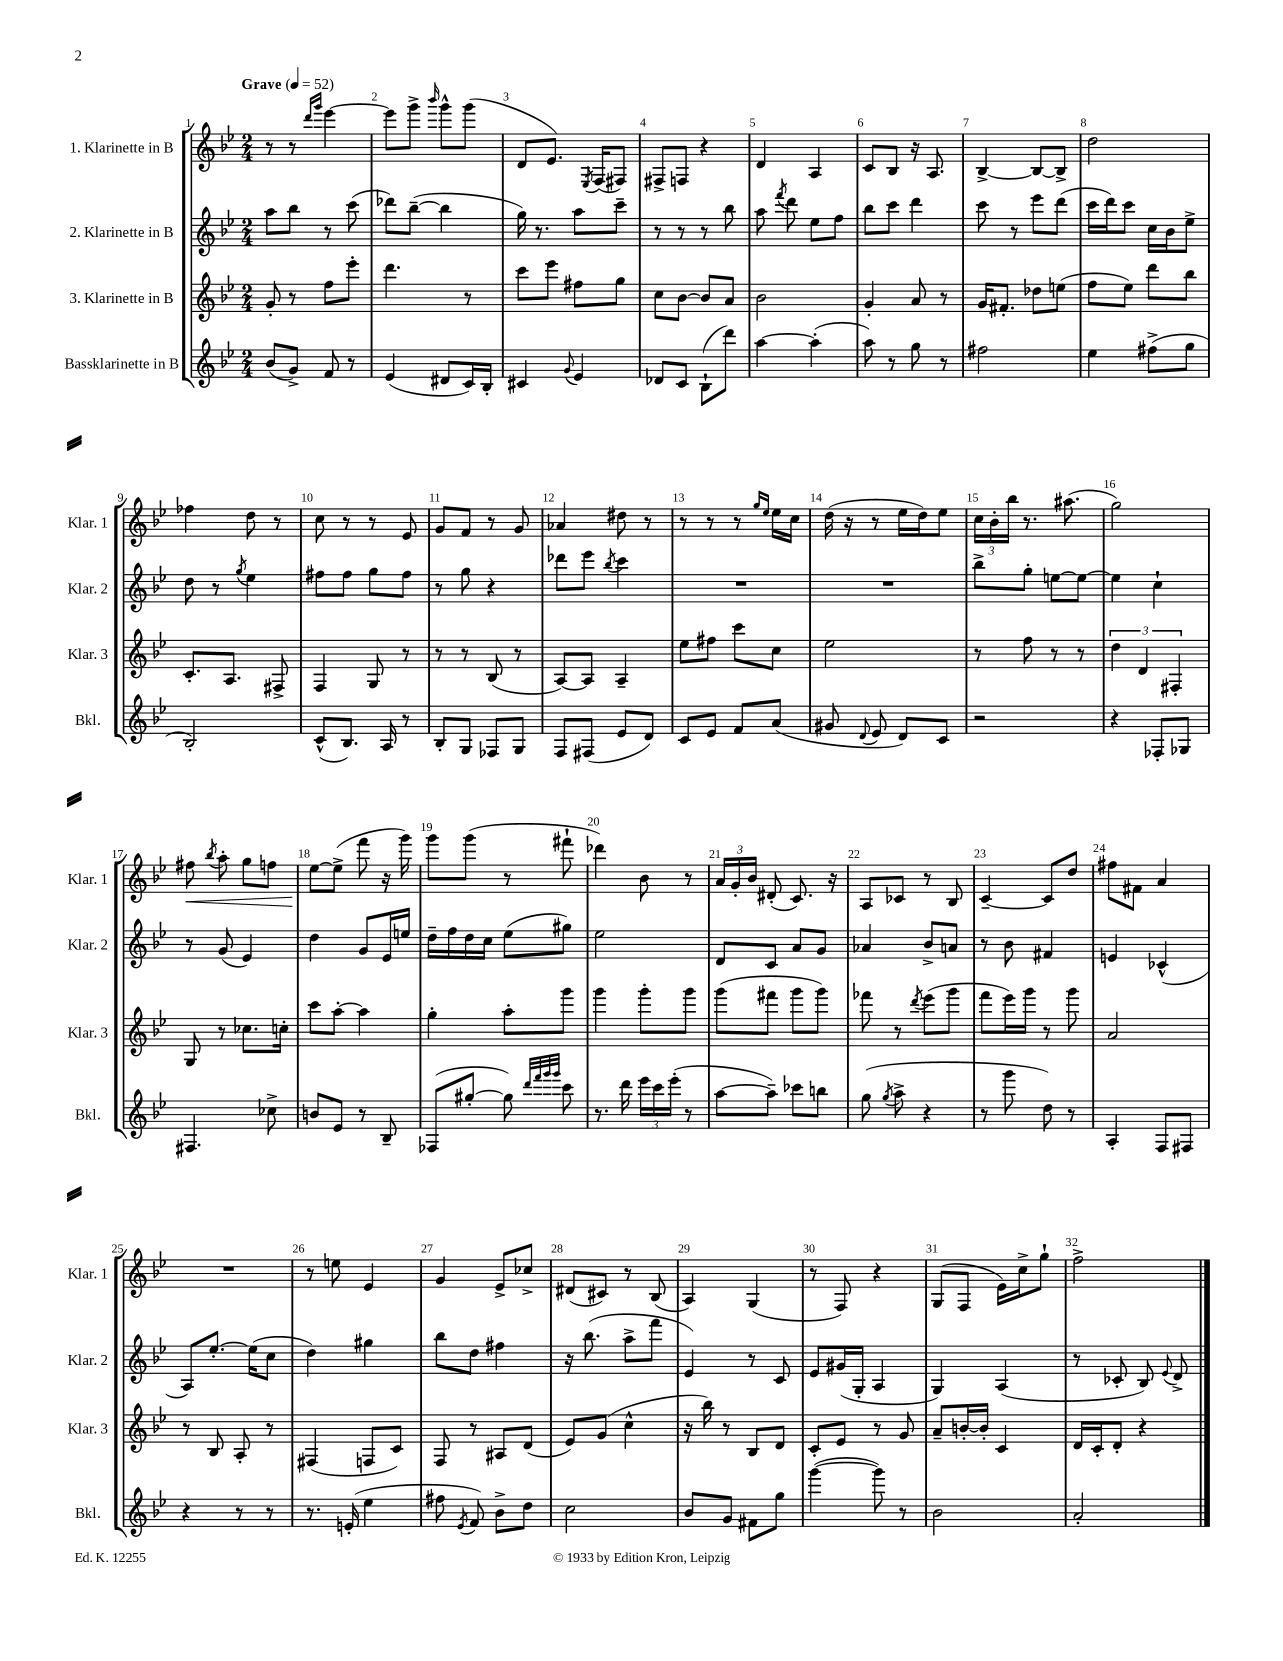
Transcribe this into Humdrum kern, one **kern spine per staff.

**kern	**kern	**kern	**kern
*staff4	*staff3	*staff2	*staff1
*clefG2	*clefG2	*clefG2	*clefG2
*k[b-e-]	*k[b-e-]	*k[b-e-]	*k[b-e-]
*M2/4	*M2/4	*M2/4	*M2/4
*MM52	*MM52	*MM52	*MM52
(8b-	8g'	8aa	8r
8g^)	8r	8bb-	8r
.	.	.	16qqddd
.	.	.	16qqggg
8f	8ff	8r	[4eee-
8r	8eee-'	(8ccc	.
=	=	=	=
(4e-	4.ddd	8ddd-)	8eee-]
.	.	([8bb-~	8ggg^
.	.	.	16qqbbb-
8d#	.	4bb-]	8ggg^^
16c)	8r	.	(8ggg
16B-'	.	.	.
=	=	=	=
4c#	8ccc	16gg)	8d
.	.	8.r	.
.	8eee-	.	8.e-)
8qqg	.	.	.
4e-	8ff#	8aa	.
.	.	.	8qE-
.	.	.	(16F
.	8gg	8ccc~	8F#)
=	=	=	=
8d-	8cc	8r	8F#^
8c	[8b-	8r	8F
(8B-`	8b-]	8r	4r
8ddd)	8a	8bb-	.
=	=	=	=
[4aa	2b-	8aa	4d
.	.	8qfff	.
.	.	8ddd	.
(4aa']	.	8ee-	4A
.	.	8ff	.
=	=	=	=
8aa)	4g'	8bb-	8c
8r	.	8ccc	8B-
8gg	8a	4ddd	16r
.	.	.	8.A
8r	8r	.	.
=	=	=	=
2ff#	16g	8ccc	[4B-^
.	8.f#'	.	.
.	.	8r	.
.	8dd-	8eee-	8B-_
.	(8ee	(8ddd	8B-^]
=	=	=	=
4ee-	8ff	16ccc	2dd
.	.	16ddd)	.
.	8ee-)	8ccc	.
(8ff#^	8ddd	16cc	.
.	.	16b-	.
8gg	8bb-	8ee-^	.
=	=	=	=
2B-')	8.c'	8dd	4ff-
.	.	8r	.
.	8.A	.	.
.	.	8qgg	.
.	.	4ee-	8dd
.	8F#^	.	8r
=	=	=	=
(8c^^	4F	8ff#	8cc
8.B-)	.	8ff#	8r
.	8G	8gg	8r
16A	.	.	.
8r	8r	8ff#	8e-
=	=	=	=
8B-'	8r	8r	8g
8G	8r	8gg	8f
8F-	(8B-	4r	8r
8G	8r	.	8g
=	=	=	=
8F	[8A)	8ddd-	4a-
(8F#	8A]	8eee-	.
.	.	8qbb-	.
8e-	4A~	4ccc	8dd#
8d)	.	.	8r
=	=	=	=
8c	8ee-	2r	8r
8e-	8ff#	.	8r
8f	8ccc	.	8r
.	.	.	16qqgg
.	.	.	16qqee-
(8a	8cc	.	16ee-
.	.	.	16cc
=	=	=	=
8g#	2ee-	2r	(16dd
.	.	.	16r
8qqd	.	.	.
8e-	.	.	8r
8d)	.	.	16ee-
.	.	.	16dd)
8c	.	.	8ee-
=	=	=	=
2r	8r	8bb-^	24cc
.	.	.	24b-'
.	.	.	24bb-
.	8ff	8gg'	8.r
.	8r	[8ee	.
.	.	.	(8.aa#
.	8r	8ee_	.
=	=	=	=
4r	6dd	4ee]	2gg)
.	6d	.	.
8F-'	.	4cc`	.
.	6F#'	.	.
8G-	.	.	.
=	=	=	=
4.F#	8G	8r	8ff#
.	.	.	8qbb-
.	8r	(8g	8aa'
.	8.cc-	4e-)	8gg
8cc-^	.	.	8ff
.	16cc'	.	.
=	=	=	=
8b	8ccc	4dd	[8ee-
8e-	[8aa'	.	(8ee-^]
8r	4aa]	8g	8fff
8B-~	.	16e-	16r
.	.	16ee	16ggg)
=	=	=	=
(8F-	4gg'	16dd~	8ggg
.	.	16ff	.
[8gg#'	.	16dd	(8ggg
.	.	16cc	.
8gg#])	8aa'	(8ee-	8r
32qqddd	.	.	.
32qqfff	.	.	.
32qqggg	.	.	.
32qqggg	.	.	.
8ccc	8ggg	8gg#)	8fff#`
=	=	=	=
8.r	4ggg	2ee-	4ddd-)
16ddd	.	.	.
24eee-	8ggg'	.	8b-
24ccc	.	.	.
(24eee-'	.	.	.
8r	8ggg	.	8r
=	=	=	=
[8aa	(8ggg	8d	24a
.	.	.	24g'
.	.	.	24b-
8aa~])	8fff#	8c	(8d#'
8ccc-	8ggg	8a	8.c)
8bb	8ggg)	8g	.
.	.	.	16r
=	=	=	=
(8gg	8fff-	4a-	8A
8qgg	.	.	.
8aa^	8r	.	8c-
.	8qddd	.	.
4r	(8eee-	8b-^	8r
.	8ggg	8a	8B-
=	=	=	=
8r	8fff	8r	[4c~
8ggg	16eee-)	8b-	.
.	16ggg	.	.
8dd)	8r	4f#	8c]
8r	8ggg	.	8dd
=	=	=	=
4A'	2a	4e	8ff#
.	.	.	8f#
8F	.	(4c-^^	4a
8F#	.	.	.
=	=	=	=
4r	8r	8A)	2r
.	8B-	[8.ee-'	.
8r	8A'	.	.
.	.	(16ee-]	.
8r	8r	8cc	.
=	=	=	=
8.r	(4F#	4dd)	8r
.	.	.	8ee
(16e'	.	.	.
4ee-	8F	4gg#	4e-
.	8c)	.	.
=	=	=	=
8ff#	8F	8bb-	4g
8qe-	.	.	.
8f)	8r	8dd	.
8b-^	8A#	4ff#	8e-^
8dd	(8d	.	8cc-^
=	=	=	=
2cc	8e-)	16r	(8d#
.	.	(8.bb-	.
.	(8g	.	8c#)
.	4cc^^	8aa^	8r
.	.	8fff	(8B-
=	=	=	=
8b-	16r	4e-)	4A)
.	16bb-)	.	.
8g	8r	.	.
8f#	8B-	8r	(4G
8gg	8d	8c	.
=	=	=	=
([4ggg	8c'	8e-	8r
.	8e-	(16g#	8F)
.	.	16G'	.
8ggg])	8r	4A	4r
8r	8g	.	.
=	=	=	=
2b-	8a~	4G)	(8G
.	[16b'	.	8F
.	16b']	.	.
.	4c	(4A	16e-)
.	.	.	16cc^
.	.	.	8gg`
=	=	=	=
2a'	16d	8r	2ff^
.	16c'	.	.
.	8d'	8c-'	.
.	4r	8B-)	.
.	.	8qqe-	.
.	.	8d^	.
==	==	==	==
*-	*-	*-	*-
